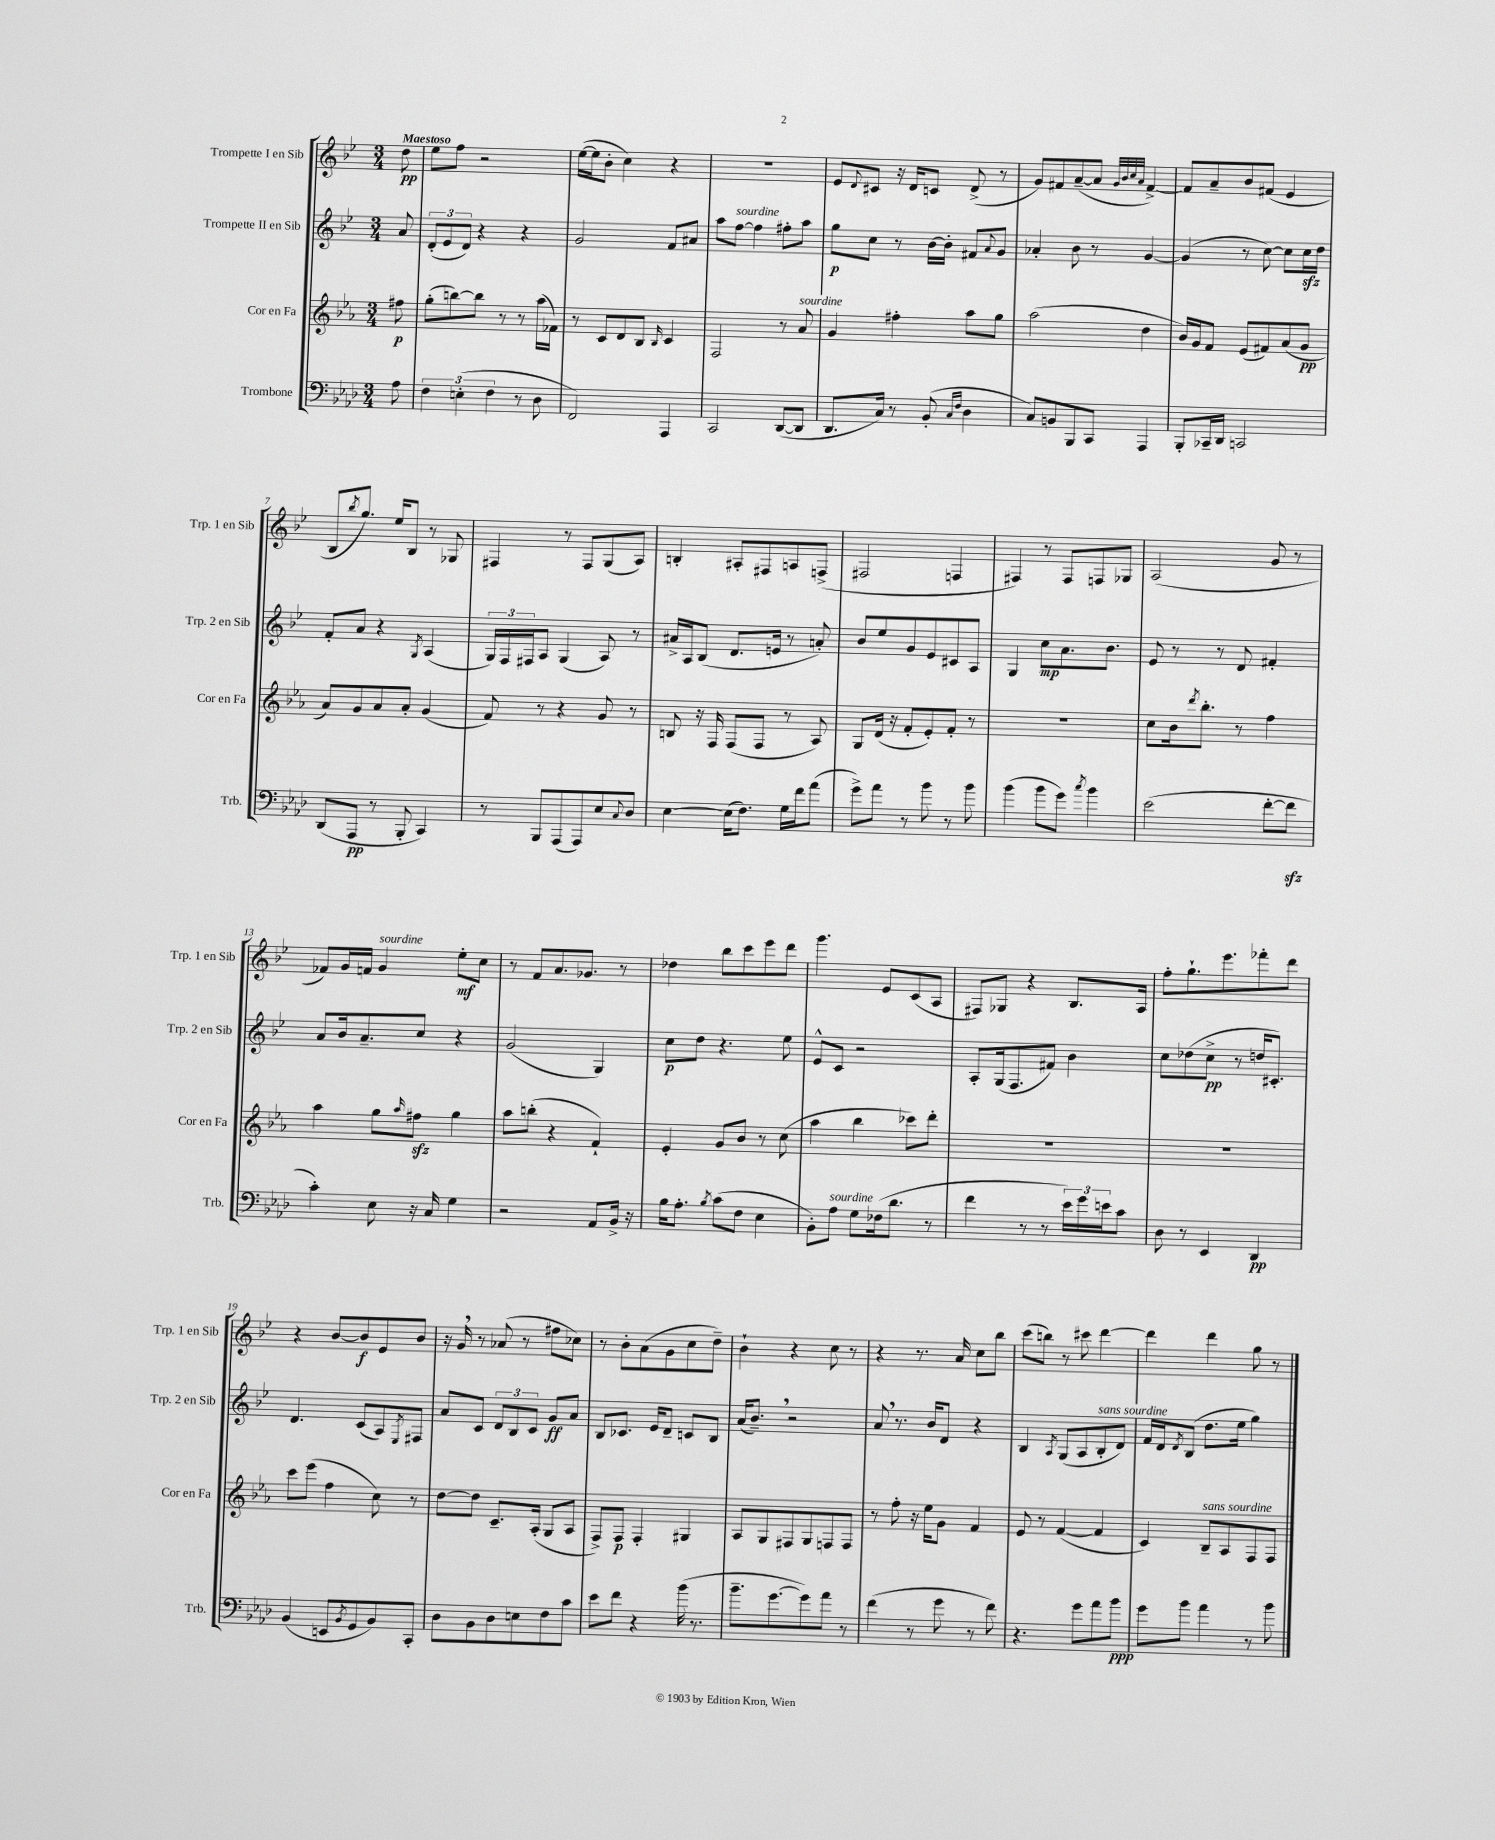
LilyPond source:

<<
\new StaffGroup <<
\new Staff = "s0" \with { instrumentName = "Trompette I en Sib" shortInstrumentName = "Trp. 1 en Sib" } {
    \clef treble \key bes \major \numericTimeSignature \time 3/4 \partial 8 \tempo "Maestoso"
    d''8\pp |
    ees''8 f''8 r2 |
    ees''16~( ees''16 bes'8-. c''4) r4 |
    R2. |
    ees'8 \appoggiatura { d'8 } cis'8 r16 d'16 c'8 d'8->( r8 |
    g'8) fis'8 a'8~--( a'8 \grace { g'32 bes'32 c''32 a'32 } fis'4~->) |
    fis'8 a'8-- bes'8 fis'8( ees'4 |
    bes8 \acciaccatura { bes''8 } g''8.) ees''16 bes8 r8 ges8 |
    fis4 r8 fis8 g8( a8) |
    b4-. ais8-. fis8 a8 f8->( |
    fis2 f4 |
    fis4) r8 fis8 f8 ges8 |
    a2( g'8 r8 |
    fes'8) g'16 f'16 g'4^\markup { \italic "sourdine" } ees''8-.\mf c''8 |
    r8 f'8 a'8. ges'8. r8 |
    des''4 bes''8 c'''8 ees'''8 d'''8 |
    g'''4. ees'8 c'8( a8 |
    fis8) ges8 r4 bes8. a16 |
    f''8-. g''8.-! ees'''8. fes'''8-. d'''8 |
    r4 bes'8~ bes'8\f ees'8 bes'8 |
    r16 g'16 \breathe r8 aes'8( r8 fis''8 ces''8) |
    r8 bes'8-. a'8( g'8 c''8 d''8--) |
    bes'4-! r4 c''8 r8 |
    r4 r8. a'16 c''8 bes''8 |
    c'''8( b''8) r8 cis'''8 d'''4~ |
    d'''4 d'''4 g''8 r8 \bar "|." |
}
\new Staff = "s1" \with { instrumentName = "Trompette II en Sib" shortInstrumentName = "Trp. 2 en Sib" } {
    \clef treble \key bes \major \numericTimeSignature \time 3/4 \partial 8
    a'8 |
    \tuplet 3/2 { d'8-.( ees'8 d'8) } r4 r4 |
    g'2 f'8 ais'8 |
    a''8 f''8~^\markup { \italic "sourdine" } f''4 fis''8-. a''8 |
    g''8\p c''8 r8 bes'16~ bes'16-. fis'8 \appoggiatura { a'8 } g'8 |
    aes'4-. bes'8 r8 g'4~ |
    g'4( r8 c''8~) c''8 c''16\sfz d''16 |
    f'8-. a'8 r4 \acciaccatura { g8 } a4( |
    \tuplet 3/2 { g16) f16 fis16 } a8 g4( a8) r8 |
    ais'16-> a16 bes8( d'8. e'16 r8 a'8-.) |
    bes'8 ees''8 g'8 ees'8 cis'8 a8 |
    g4 c''8\mp a'8. bes'8. |
    ees'8 r8 r8 d'8 fis'4-. |
    a'8 bes'16 a'8.-- c''8 r4 |
    g'2( g4) |
    c''8\p d''8 r4. ees''8 |
    ees'8-^ c'8 r2 |
    a8-. g16( f8. fis'8) bes'4 |
    c''8 des''8( c''8->\pp r8 d''16 cis'8.-.) |
    d'4. c'8( a8) \acciaccatura { ees8 } fis8 |
    a'8 c'8 \tuplet 3/2 { d'8 bes8 c'8 } g'8\ff a'8 |
    bes8 ces'8. ees'16 d'8-- c'8 bes8 |
    a'16( bes'8.--) \breathe r2 |
    a'8 \breathe r8. bes'16 d'8 r4 |
    bes4 \acciaccatura { a8 } g8( a8 bes8-.^\markup { \italic "sans sourdine" } d'8) |
    f'16 d'16 \acciaccatura { d'8 } bes8( d''8. ees''16 g''4) \bar "|." |
}
\new Staff = "s2" \with { instrumentName = "Cor en Fa" shortInstrumentName = "Cor en Fa" } {
    \clef treble \key ees \major \numericTimeSignature \time 3/4 \partial 8
    fis''8\p |
    g''8-.( b''8~) b''8 r8 r8 aes''16( fes'16) |
    r8 c'8 d'8 bes8 \grace { bes16 } c'4 |
    f2 r8 aes'8^\markup { \italic "sourdine" } |
    g'4 fis''4-. aes''8 g''8 |
    aes''2( d''4 |
    bes'16) g'16 f'8 ees'8( fis'8) aes'8( g'8\pp |
    aes'8) g'8 aes'8 aes'8-. g'4( |
    f'8) r8 r4 g'8 r8 |
    b8 r16 f16 f8( f8 r8 aes8) |
    g8 d'16( r16 f'8-. ees'8-.) f'8-. r8 |
    R2. |
    c''8 bes'16 \acciaccatura { d'''8 } bes''8.-. r8 f''4 |
    aes''4 g''8 \grace { aes''16 } fis''8\sfz g''4 |
    aes''8 b''8-.( r4 f'4-!) |
    ees'4-. g'8 bes'8 r8 c''8( |
    aes''4 bes''4 ces'''8) d'''8-. |
    R2. |
    R2. |
    c'''8 ees'''8( f''4 c''8) r8 |
    d''8~ d''8 c'8.-- aes16-.( g8 aes8 |
    f8->) f8\p f4-. gis4 |
    aes8 g8 fis8 g8 f8 f8 |
    r8 f''8-. r16 ees''16 g'8 f'4 |
    ees'8 r8 f'4~( f'4 |
    c'4) bes8--^\markup { \italic "sans sourdine" } aes8 f8 f8 \bar "|." |
}
\new Staff = "s3" \with { instrumentName = "Trombone" shortInstrumentName = "Trb." } {
    \clef bass \key aes \major \numericTimeSignature \time 3/4 \partial 8
    aes8 |
    \tuplet 3/2 { f4 e4-.( f4 } r8 des8 |
    f,2) aes,,4 |
    c,2 des,8~( des,8 |
    des,8. c16) r8 bes,8-.( \grace { c16 f16 } des4 |
    c8) b,8 bes,,8 c,8 aes,,4 |
    bes,,8-. ces,16-- des,16 c,2 |
    des,8( aes,,8\pp r8 bes,,8-. c,4) |
    r8 bes,,8 aes,,8( aes,,8) ees8 \appoggiatura { c8 } des8 |
    ees4~ ees16( f8.) g16 f'16 aes'8( |
    g'8->) aes'8 r8 bes'8 r8 bes'8 |
    bes'4( bes'8 g'8) \acciaccatura { c''8 } bes'4 |
    ees'2( f'8~-. f'8\sfz |
    c'4-.) ees8 r16 c16 g4 |
    r2 aes,8 bes,16-> r16 |
    bes16 aes8.-. \acciaccatura { bes8 } c'8( f8 ees4 |
    bes,8-.) aes8^\markup { \italic "sourdine" } g8 fes16( des'8. r8 |
    f'4 r8 r8 \tuplet 3/2 { ees'16) g'16 e'16 } c'8 |
    des8 r8 ees,4 des,4\pp |
    bes,4( e,8 \acciaccatura { bes,8 } g,8 bes,8) c,8-. |
    des8 bes,8 des8 e8 f8 c'8 |
    ees'8 f'8 r4 bes'16( r8. |
    bes'8.-- g'8.~ g'8) aes'8 r8 |
    f'4( r8 g'8 r8 f'8) |
    r4. g'8 aes'8 bes'8\ppp |
    g'8 bes'8 aes'4 r8 bes'8 \bar "|." |
}
>>
>>
